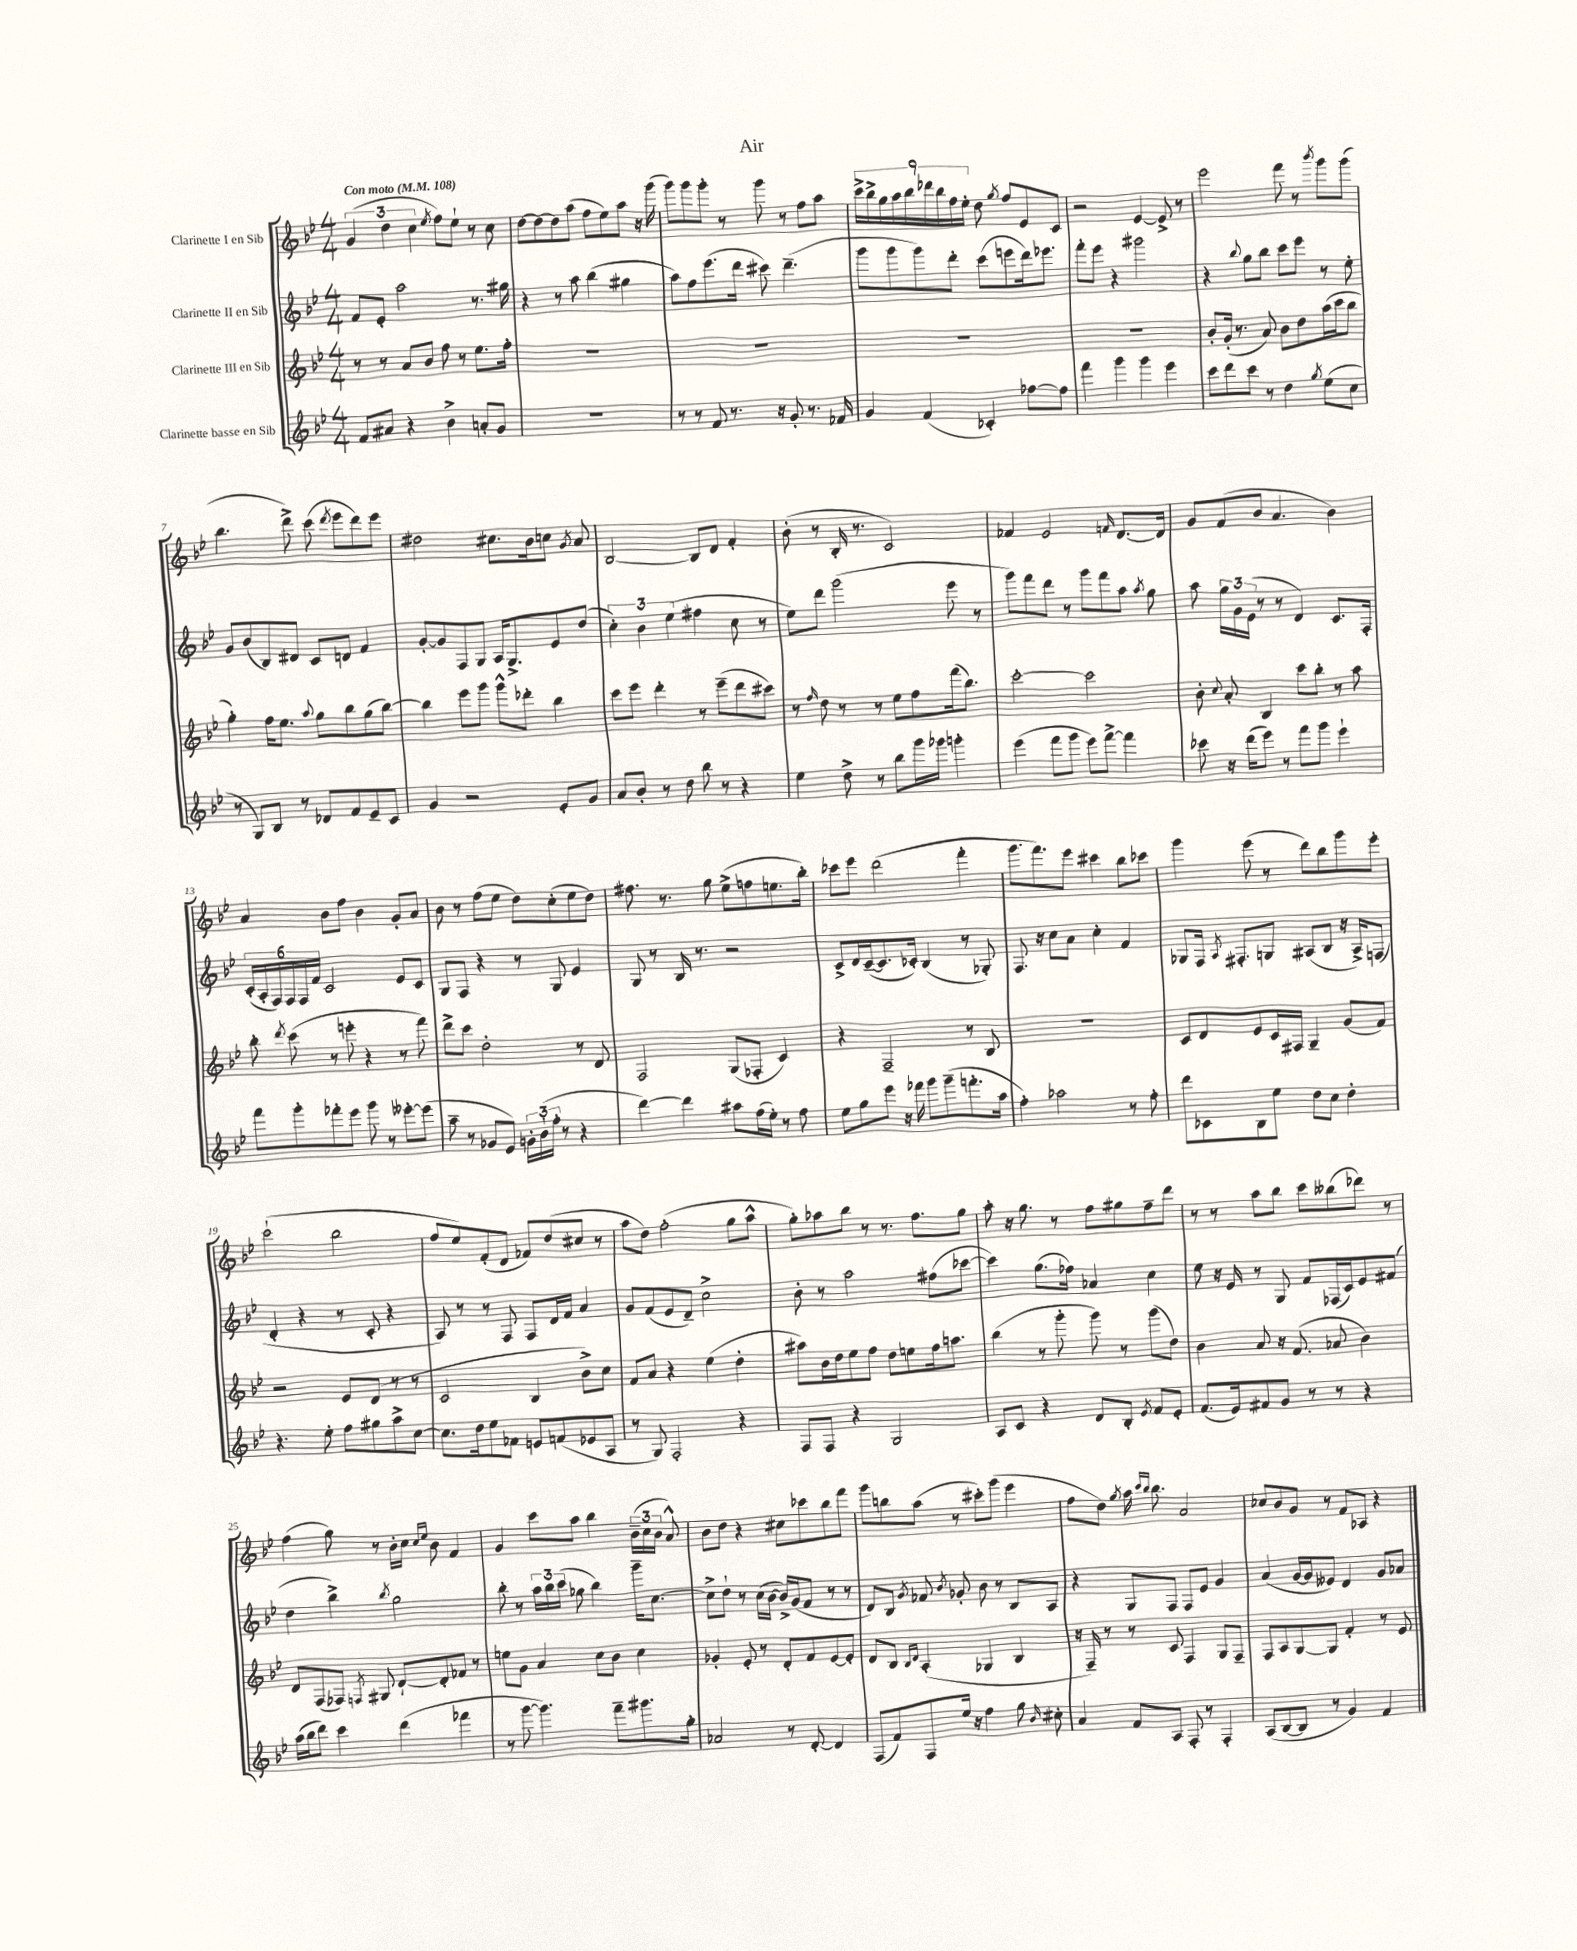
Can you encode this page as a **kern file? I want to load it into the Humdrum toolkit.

**kern	**kern	**kern	**kern
*staff4	*staff3	*staff2	*staff1
*clefG2	*clefG2	*clefG2	*clefG2
*k[b-e-]	*k[b-e-]	*k[b-e-]	*k[b-e-]
*M4/4	*M4/4	*M4/4	*M4/4
*MM108	*MM108	*MM108	*MM108
8f	8r	8f	(6g
8a#	8r	8e-'	.
.	.	.	6dd
4r	8a	2aa	.
.	.	.	6cc
.	8b-	.	.
.	.	.	8qee-
4b-^	8ff	.	8ff)
.	8r	.	8ee-`
8a'	8.ee-	8.r	8r
8g	.	.	8cc
.	16ff'	16gg#	.
=	=	=	=
1r	1r	4r	[8dd
.	.	.	8dd_
.	.	8r	8dd]
.	.	8aa	(8aa
.	.	(4bb-	8ff
.	.	.	8ee-)
.	.	4gg#	8aa
.	.	.	16r
.	.	.	(16ggg
=	=	=	=
8r	1r	8aa)	8ggg)
8r	.	8ff	8ggg
8f	.	(8.eee-	8ggg'
8.r	.	.	8r
.	.	16ddd	.
.	.	8ccc#)	8ggg
16r	.	.	.
8g'	.	(4.ddd~	8r
8.r	.	.	8ff
.	.	.	8aa
16f-	.	.	.
=	=	=	=
4g	1r	8ggg	18ccc^
.	.	.	18bb-^
.	.	.	18gg
.	.	8ggg	.
.	.	.	18aa
.	.	.	18bb-
(4f	.	8ggg)	.
.	.	.	18ddd-
.	.	.	18bb-
.	.	8ddd'	.
.	.	.	18ff
.	.	.	18ee-'
4c-')	.	(8ccc	8dd
.	.	.	8qgg
.	.	8eee	8ff
[8ff-	.	16ddd)	8e-
.	.	8.eee-	.
8ff-]	.	.	8c
=	=	=	=
4fff	1r	8fff'	2r
.	.	8eee-	.
4ggg	.	4r	.
4ggg	.	2ggg#	[4e-
4eee-	.	.	8e-^]
.	.	.	8r
=	=	=	=
8ccc	8b-'	4r	2eee-
8ddd	(16g'	.	.
.	8.r	.	.
.	.	8qqbb-	.
8ccc	.	8gg	.
8r	8a)	8bb-	.
4dd	8b-	8ccc	8fff
.	8dd	8eee-	8r
8qgg	.	.	8qbbb-
(8ee-	(16aa	8r	8ggg
.	16ccc	.	.
8cc	8bb-	8ee-'	(8ggg
=	=	=	=
8r	4gg')	8g	4.bb-
8G)	.	(8b-	.
8B-	16ff	8B-)	.
.	8.ee-	.	.
8r	.	8d#	8ddd^)
.	8qqaa	.	.
8d-	8gg	8c	(8ccc
.	.	.	8qddd
8f	8bb-	8d	8eee-
8e-~	(8gg	4f	8ddd)
8c	[8bb-)	.	8eee-
=	=	=	=
4g	4bb-]	[8g'	2dd#
.	.	8g]	.
2r	8eee-	8F	.
.	8ggg	8G	.
.	8ggg^^	16A	8.cc#
.	.	8.G^	.
.	8ddd-'	.	.
.	.	.	16b-
8e-'	4bb-	8e-	8cc
.	.	.	8qg
8g	.	(8dd	8a
=	=	=	=
8a	8ccc	6cc')	[2B-
8b-'	8eee-	.	.
.	.	6b-	.
8r	4ddd'	.	.
.	.	(6ee-	.
8dd	.	.	.
8bb-	8r	4ff#	8B-]
8r	(8eee-~	.	8d
4r	8ddd	8cc	4f'
.	8ccc#)	8r	.
=	=	=	=
4ee-	8r	8ee-)	(8b-'
.	16qqff	.	.
.	8dd	8ddd	8r
8dd^	8r	(2ggg	16B-'
.	.	.	8.r
8r	8r	.	.
8bb-	8ee-	.	2c)
16ggg	8ff	.	.
16ggg-	.	.	.
4ggg'	(16fff	8eee-	.
.	8.bb-)	.	.
.	.	8r	.
=	=	=	=
(4eee-	[2ccc'	8ggg)	4f-
.	.	8fff	.
8fff	.	8ddd	2e-
8ggg	.	8r	.
8eee-)	2ccc]	8ggg	.
[8fff^	.	8fff	.
.	.	.	16qqf
4fff]	.	8aa	[8.d
.	.	8qaa	.
.	.	8gg	.
.	.	.	16d]
=	=	=	=
8ccc-	8b-'	8aa	8g
.	8qqcc	.	.
16r	8a'	24gg	(8f
.	.	24g	.
(16ddd	.	.	.
.	.	(24e-	.
8eee-)	4B-	8r	8b-
8r	.	8r	4.a
8fff	8ccc	4d)	.
8ggg	8bb-'	.	.
4eee-`	8r	8.c	4b-)
.	8aa	.	.
.	.	16F'	.
=	=	=	=
8fff	8bb-'	(24c'	4a
.	.	24A'	.
.	.	24F)	.
.	8qddd	.	.
8ggg'	(8ccc	24F	.
.	.	24F	.
.	.	24f	.
8fff-'	8r	2c	8b-
8eee-	8eee'	.	8ff
8ggg	4r	.	4b-
8r	.	.	.
[8eee--'	8r	8e-	8g'
(8eee--]	8fff)	8c	8a
=	=	=	=
8aa~	8ddd^	8G	8b-
8r	8ccc	8F	8r
8g-	2dd'	4r	(8ff
8e-)	.	.	8ee-
24g'	.	8r	8dd)
(24b-`	.	.	.
24ff'	.	.	.
8r	.	8G	(8cc'
4r	8r	4e-	8ee-
.	8d	.	8dd)
=	=	=	=
[4ddd)	2F	8G	8.ff#
.	.	8r	.
.	.	.	8.r
4ddd]	.	16B-	.
.	.	8.r	.
.	.	.	8gg
8aa#	(8G	2r	(8ee-^
(16ff	8F-'	.	8ff
16ee-')	.	.	.
8r	4c)	.	8.ee
8ff	.	.	.
.	.	.	16bb-')
=	=	=	=
8ee-	4r	8c^	8ccc-
8gg	.	16d	8eee-
.	.	([16c~	.
8eee-	2F~	8.c]	(2ddd
16r	.	.	.
16fff-	.	16c-')	.
8ggg	.	(4B-	.
(8ggg~	.	.	.
8.fff'	8r	8r	4fff'
.	8B-	8G-')	.
16aa	.	.	.
=	=	=	=
4ff')	1r	8.F	8.ggg
.	.	16r	8.fff)
2aa-	.	8cc	.
.	.	8a	8eee-
.	.	4cc'	4ccc#
8r	.	4f	8bb-
8ff'	.	.	8ccc-
=	=	=	=
8ddd	8c	8G-	4ggg
8c-	8d	16F	.
.	.	8qA	.
.	.	8.F#'	.
8B-	8e-	.	(8eee-
8ee-	16c	8G	8r
.	16F#	.	.
8dd	4G~	(8A#	8ddd)
8cc	.	8B-	8bb-
4dd'	(8g	16r	8ggg
.	.	16A#^)	.
.	8f)	(8F	8eee-'
=	=	=	=
4.r	2r	4d'	(2ccc`
.	.	4r	.
8ee-'	.	.	.
8ff	8e-	8r	2bb-
8gg#	(8d	8c'	.
8aa^	8r	4r	.
[8cc	8r	.	.
=	=	=	=
8.cc]	2c	8A)	8ff
.	.	8r	8ee-)
16dd	.	.	.
8ee-	.	8r	(8f'
8f-	.	8F	8d
8e	4B-	8F	8f-)
(8f	.	16d	(8dd
.	.	16f	.
8e-	8b-^)	4a	8cc#
8A	8cc	.	8r
=	=	=	=
8r	8f	8g	8aa
8G)	8a	(8f	8dd)
2F'	4r	8e-	(2ff'
.	.	8d~)	.
.	(4ee-	2cc^	.
4r	4dd'	.	8gg
.	.	.	8aa^^
=	=	=	=
8F	8aa#)	8b-'	8gg')
8F	16b-	8r	8aa-
.	16dd	.	.
4r	8ee-	2aa	8bb-
.	8ff	.	8r
2G	8dd	.	8.r
.	8ee	.	.
.	.	.	8.ff
.	16ff	(8ff#	.
.	8.aa	.	.
.	.	[8ccc-	8gg
=	=	=	=
8A	(4bb-	4ccc-])	8aa'
8c	.	.	16r
.	.	.	8.gg
4r	8r	(8.gg	.
.	8ggg'	.	8r
.	.	16ff-)	.
8d	8ggg)	4a-	8ff
8B-'	8r	.	8gg#
8qe-	.	.	.
8f	(8ggg	4cc	8ff~
8e-'	8dd)	.	8ddd
=	=	=	=
(8.f	4b-	8ee-	8r
.	.	16r	8r
16e-)	.	16e-	.
8f#	8a	8r	8aa
8g	16r	8G	8bb-
.	(8.f	.	.
8r	.	8f	8ccc
8r	8a-	(16F-	(8bb--
.	.	16c)	.
4r	4b-)	8e-	8ddd-)
.	.	(8f#	8r
=	=	=	=
(16aa	8d	4dd	(4ff
16bb-	.	.	.
8ddd)	(8F	.	.
4ccc	8F-)	4bb-^)	8gg)
.	8qF	.	.
.	8G#	.	8r
.	.	8qbb-	.
(4ddd	[8d`	2gg	16b-'
.	.	.	16cc
.	.	.	16qqcc
.	.	.	16qqee-
.	8d']	.	8b-
4fff-	8f-	.	4f
.	8r	.	.
=	=	=	=
8r	8ee	8bb-'	4g
[8ggg	8g	8r	.
4.ggg])	4a	24aa	8ccc
.	.	24bb-	.
.	.	(24ccc	.
.	.	8gg-	8aa
.	8cc	4bb-)	4bb-
8fff~	8b-	.	.
8.ggg#	4cc	16ggg~	(24b-~
.	.	.	24cc
.	.	[8.cc	.
.	.	.	24b-
.	.	.	8a^^)
16gg'	.	.	.
=	=	=	=
2a-	4g-'	8cc^]	8b-
.	.	8dd`	8dd
.	8e-'	8r	4r
.	8r	(16cc	.
.	.	[16b-	.
8r	8d'	16b-^])	8cc#
.	.	(16g	.
[8d'	8f	8f	8ccc-
4d]	[8e-	8r	8bb-
.	8e-']	8r	8fff
=	=	=	=
(8F	8d	8d)	8ggg
8f)	8B-	8B-	8bb
.	16qqB-	.	.
.	16qqd	8qg	.
8F	(4A'	8f-	(8aa
.	.	8qb-	.
16ee-	.	8g-'	8r
16r	.	.	.
4ff	4G-	8b-	8ccc#')
.	.	8r	(8ggg
8gg	4B-	8B-	4eee-
16qqb-	.	.	.
8cc#'	.	8A	.
=	=	=	=
4a	16r	4r	8ff
.	16F~)	.	.
.	8r	.	8dd)
.	.	.	8qgg
8f	8r	8G	16aa
.	.	.	16qqccc
.	.	.	16qqbb-
.	.	.	8.bb-
8A	8c	8F	.
8F'	4F	8F	2a
8r	.	8e-	.
4F'	8G	4g	.
.	8F~	.	.
=	=	=	=
(8A	8F	(4a	8cc-
[8B-	8A	.	8b-
8B-]	[8G	[16g	8g
.	.	16g]	.
8r	8G]	8e--)	8r
4g)	4f'	4d	8f
.	.	.	8A-
4f	8r	8g	4r
.	8e-	8a-	.
==	==	==	==
*-	*-	*-	*-
